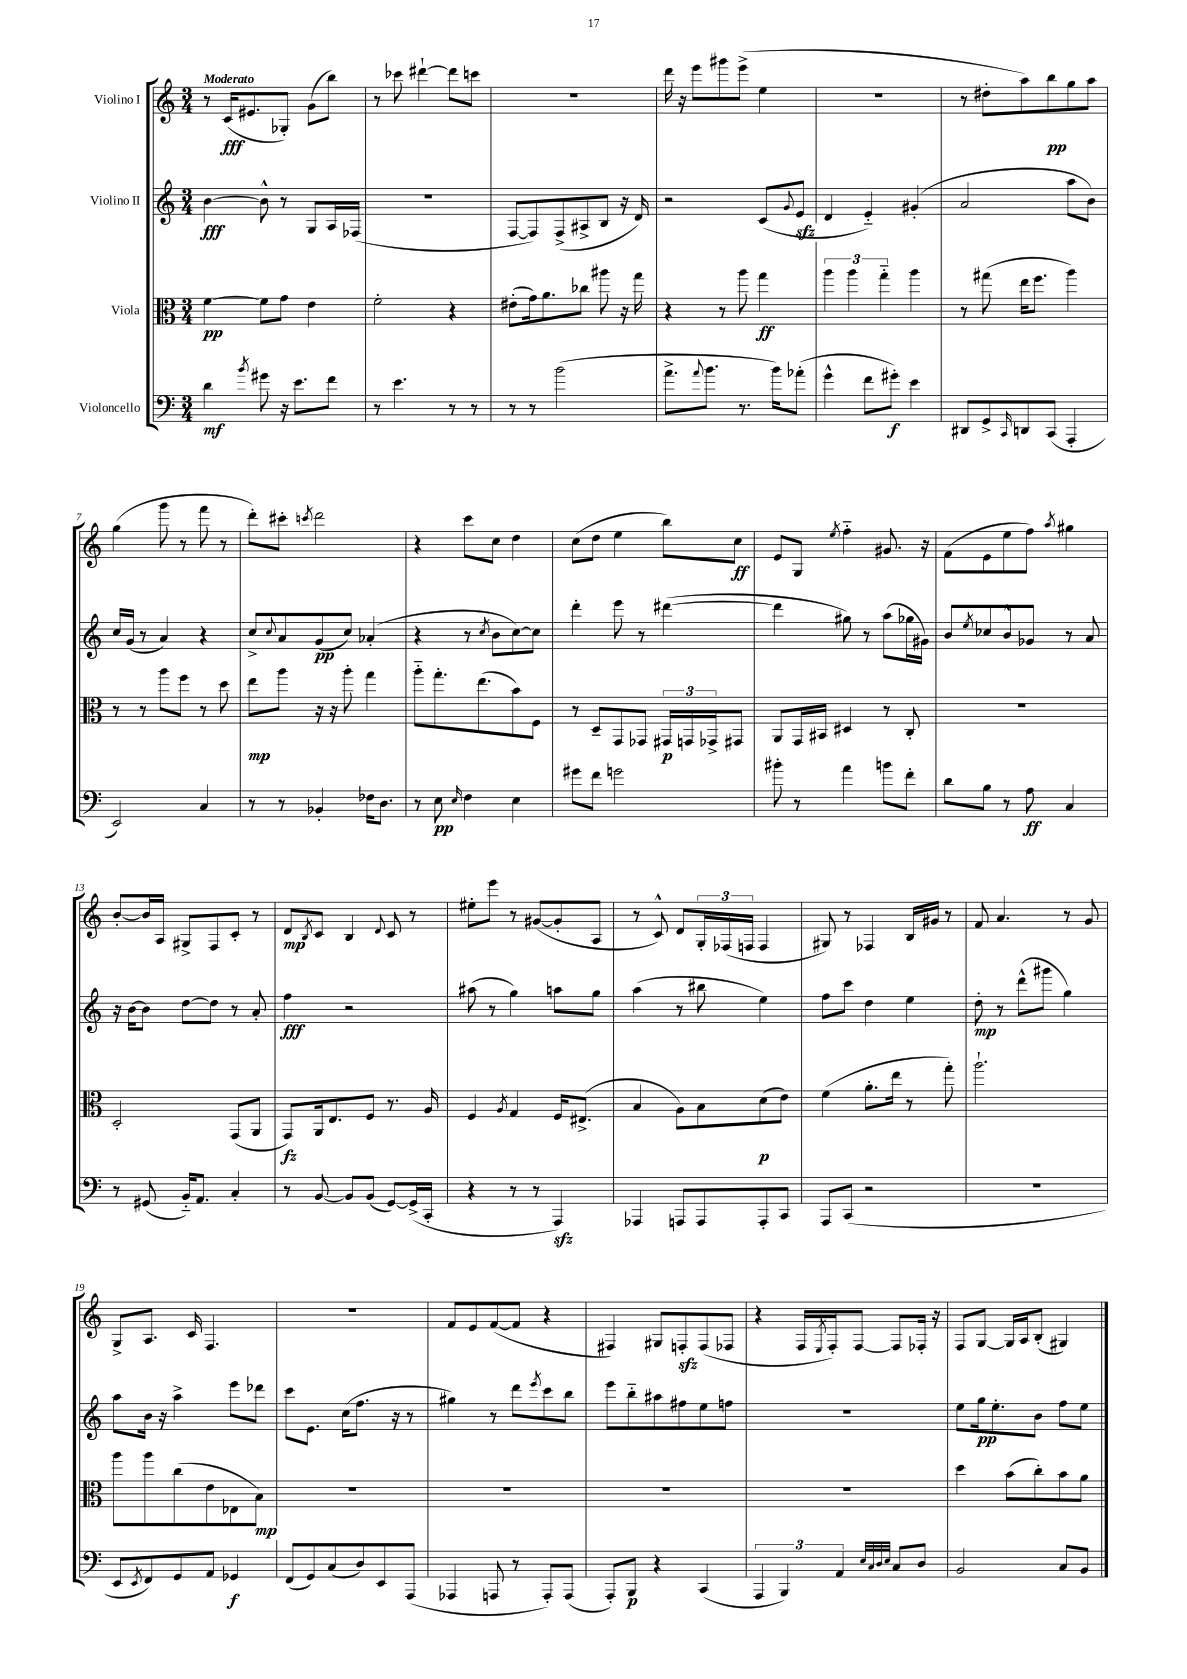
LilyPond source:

<<
\new StaffGroup <<
\new Staff = "s0" \with { instrumentName = "Violino I" } {
    \clef treble \key c \major \numericTimeSignature \time 3/4 \tempo "Moderato"
    r8 c'16\fff( eis'8. ges8-.) g'8( b''8) |
    r8 ces'''8 dis'''4~-! dis'''8 c'''8 |
    R2. |
    d'''16 r16 e'''8 gis'''8 e'''8->( e''4 |
    R2. |
    r8 dis''8-. a''8) b''8\pp g''8 a''8 |
    g''4( g'''8 r8 f'''8 r8 |
    d'''8-.) cis'''8-. \acciaccatura { c'''8 } d'''2 |
    r4 c'''8 c''8 d''4 |
    c''8( d''8 e''4 b''8) c''8\ff |
    e'8 g8 \acciaccatura { e''8 } f''4-_ gis'8. r16 |
    f'8( e'8 e''8 f''8) \acciaccatura { a''8 } gis''4 |
    b'8~-. b'16 a16 gis8-> f8 c'8-. r8 |
    d'8\mp \acciaccatura { b8 } c'8 b4 \appoggiatura { d'8 } c'8 r8 |
    eis''8-. e'''8 r8 gis'8~( gis'8-. a8 |
    r8 c'8-^) d'8 \tuplet 3/2 { g16-. fes16( f16 } f4 |
    gis8) r8 fes4 b16 gis'16 r8 |
    f'8 a'4. r8 g'8 |
    g8-> a8. c'16 f4. |
    R2. |
    f'8 e'8 f'8~( f'8 r4 |
    fis4) gis8 f8-.\sfz f8( fes8 |
    r4 f16 \acciaccatura { e8 } f16-.) f8~ f8 fes16-. r16 |
    f8 g8~ g16 a16 b8-.( gis4) \bar "|." |
}
\new Staff = "s1" \with { instrumentName = "Violino II" } {
    \clef treble \key c \major \numericTimeSignature \time 3/4
    b'4~\fff b'8-^ r8 g8 a16 fes16( |
    R2. |
    f8~ f8) f8->( ais8-> b8 r16 d'16) |
    r2 c'8( \appoggiatura { g'8 } e'8\sfz |
    d'4 e'4-_) gis'4-.( |
    a'2 a''8 b'8) |
    c''16 g'16( r8 a'4) r4 |
    c''8-> \appoggiatura { c''8 } a'8 g'8\pp( c''8) aes'4-.( |
    r4 r8 \acciaccatura { c''8 } b'8 c''8~) c''8 |
    d'''4-. e'''8 r8 dis'''4~( |
    dis'''4 gis''8) r8 a''8( ges''16 gis'16) |
    b'8 \acciaccatura { e''8 } ces''8 b'8-^ ges'8 r8 a'8 |
    r16 b'16~ b'8 d''8~ d''8 r8 a'8-. |
    f''4\fff r2 |
    ais''8( r8 g''4) a''8 g''8 |
    a''4( r8 bis''8 e''4) |
    f''8 c'''8 d''4 e''4 |
    d''8-.\mp r8 d'''8-^( gis'''8 g''4) |
    a''8 b'16 r16 a''4-> e'''8 des'''8 |
    c'''8 e'8. c''16( f''8. r16 r8 |
    gis''4) r8 d'''8 \acciaccatura { e'''8 } c'''8 b''8 |
    e'''8 b''8-_ ais''8 fis''8 e''8 f''8 |
    R2. |
    e''8 g''16\pp e''8.-. b'8 f''8 e''8 \bar "|." |
}
\new Staff = "s2" \with { instrumentName = "Viola" } {
    \clef alto \key c \major \numericTimeSignature \time 3/4
    f'4~\pp f'8 g'8 e'4 |
    f'2-. r4 |
    eis'8-.( g'16) a'8. ces''8 ais''8 r16 g''16 |
    r4 r8 a''8 g''4\ff |
    \tuplet 3/2 { a''4 a''4 g''4-_ } a''4 |
    r8 gis''8( e''16 f''8. a''4) |
    r8 r8 a''8 f''8 r8 d''8 |
    e''8\mp a''8 r16 r16 a''8-. g''4 |
    a''8-_ g''8.-. e''8.( b'8) f8 |
    r8 d8-- g,8 ges,8 \tuplet 3/2 { gis,16\p g,16 ges,16-> } gis,8 |
    a,8 g,16 bis,16 dis4 r8 c8-. |
    r2. |
    d2-. g,8( a,8 |
    g,8\fz) a,16 e8. f8 r8. a16 |
    f4 \acciaccatura { a8 } g4 f16 eis8.->( |
    b4 a8) b8 d'8\p( e'8) |
    f'4( a'8.-. e''16 r8 g''8-.) |
    a''2.-! |
    a''8 a''8 c''8( e'8 ees8 b8\mp) |
    R2. |
    R2. |
    R2. |
    R2. |
    d''4 b'8( c''8-.) b'8 a'8 \bar "|." |
}
\new Staff = "s3" \with { instrumentName = "Violoncello" } {
    \clef bass \key c \major \numericTimeSignature \time 3/4
    d'4\mf \acciaccatura { b'8 } gis'8 r16 e'8. f'8 |
    r8 e'4. r8 r8 |
    r8 r8 b'2( |
    a'8.-> \appoggiatura { a'8 } b'8. r8. b'16) aes'8-.( |
    g'4-^ f'8 gis'8-.\f) e'4 |
    dis,8 g,8-> \grace { c,16 } d,8 c,8( a,,4-. |
    e,2) c4 |
    r8 r8 bes,4-. fes16 d8. |
    r8 e8\pp \grace { e16 } f4 e4 |
    gis'8 f'8 g'2 |
    bis'8-. r8 a'4 b'8 f'8-. |
    d'8 b8 r8 a8\ff c4 |
    r8 gis,8( b,16-_) a,8. c4-. |
    r8 b,8~ b,8 b,8( g,8~) g,16->( c,16-. |
    r4 r8 r8 a,,4\sfz) |
    aes,,4 a,,8 a,,8 a,,8-. c,8 |
    a,,8 c,8( r2 |
    r2. |
    e,8 \acciaccatura { e,8 } f,8) g,8 a,8 ges,4\f |
    f,8( g,8) c8( d8) e,8 a,,8( |
    aes,,4 a,,8 r8 a,,8-.) a,,8( |
    a,,8-.) b,,8\p r4 c,4( |
    \tuplet 3/2 { a,,4 b,,4) a,4 } \grace { e32 c32 d32 e32 } c8 d8 |
    b,2 c8 b,8 \bar "|." |
}
>>
>>
